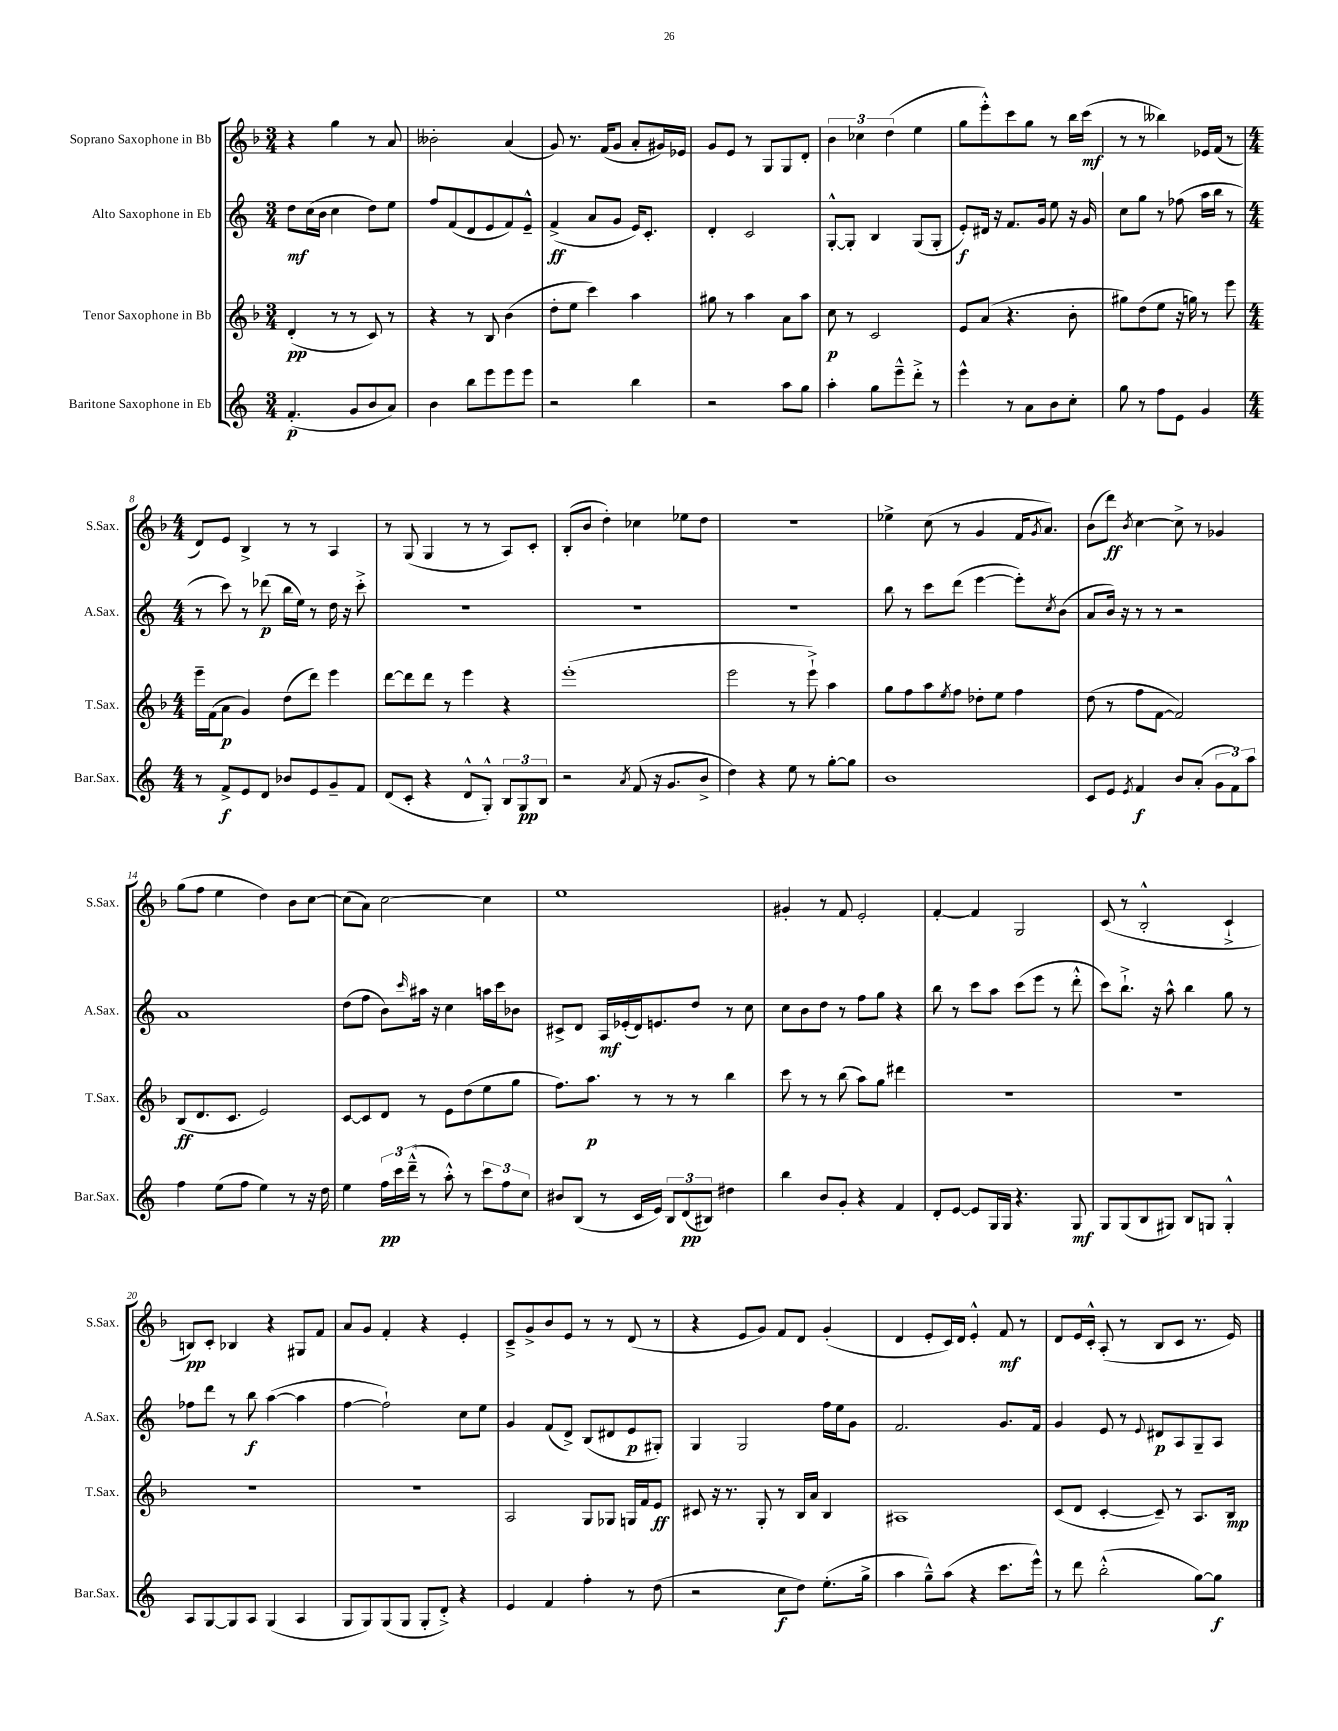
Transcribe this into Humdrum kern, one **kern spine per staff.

**kern	**kern	**kern	**kern
*staff4	*staff3	*staff2	*staff1
*clefG2	*clefG2	*clefG2	*clefG2
*k[]	*k[b-]	*k[]	*k[b-]
*M3/4	*M3/4	*M3/4	*M3/4
(4.f'	(4d'	8dd	4r
.	.	(16cc	.
.	.	16b	.
.	8r	4cc	4gg
8g	8r	.	.
8b	8c)	8dd)	8r
8a)	8r	8ee	8a
=	=	=	=
4b	4r	8ff	2b--'
.	.	(8f	.
8bb	8r	8d	.
8eee	8B-	8e	.
8eee	(4b-	8f)	(4a
8eee	.	8e~^^	.
=	=	=	=
2r	8dd'	(4f^	8g)
.	8ee	.	8.r
.	4ccc)	8a	.
.	.	.	(16f
.	.	8g	8g
4bb	4aa	16e)	8a'
.	.	8.c'	.
.	.	.	16g#)
.	.	.	16e-
=	=	=	=
2r	8gg#	4d'	8g
.	8r	.	8e
.	4aa	2c	8r
.	.	.	8G
8aa	8a	.	8G
8gg	8aa	.	8d'
=	=	=	=
4aa'	8cc	[8G'^^	6b-
.	8r	8G']	.
.	.	.	6cc-
8gg	2c	4B	.
.	.	.	(6dd
8eee~^^	.	.	.
8ddd'^	.	(8G	4ee
8r	.	8G'	.
=	=	=	=
4eee^^	8e	8e')	8gg
.	(8a	16d#	8eee'^^)
.	.	16r	.
8r	4.r	8.f	8ccc
8a	.	.	8gg
.	.	16g	.
8b	.	8ee	8r
8cc'	8b-'	16r	16bb-
.	.	16g	(16ccc
=	=	=	=
8gg	8gg#)	8cc	8r
8r	(8dd	8gg	8r
8ff	8ee	8r	4bb--)
8e	16r	(8ff-	.
.	16gg)	.	.
4g	8r	16aa	16e-
.	.	16bb	(16f
.	8eee	8r	8r
=	=	=	=
*M4/4	*M4/4	*M4/4	*M4/4
8r	16eee~	8r	8d)
.	(16f	.	.
8f^	8a	8ccc)	8e
8e	4g)	8r	4B-^
8d	.	(8ddd-	.
8b-	(8dd	16bb	8r
.	.	16ee)	.
8e	8ddd)	8r	8r
8g~	4eee	16dd	4A
.	.	16r	.
8f	.	8ccc'^	.
=	=	=	=
(8d	[8ddd	1r	8r
8c'	8ddd]	.	(8G
4r	8ddd	.	4G
.	8r	.	.
8d^^	4eee	.	8r
8G'^^)	.	.	8r
12B	4r	.	8A)
12G	.	.	.
.	.	.	8c'
12B	.	.	.
=	=	=	=
2r	(1eee'	1r	(8B-'
.	.	.	8b-
.	.	.	4dd')
8qa	.	.	.
(8f	.	.	4cc-
16r	.	.	.
8.g	.	.	.
.	.	.	8ee-
8b^	.	.	8dd
=	=	=	=
4dd)	2eee	1r	1r
4r	.	.	.
8ee	8r	.	.
8r	8eee`^)	.	.
[8gg'	4aa	.	.
8gg]	.	.	.
=	=	=	=
1b	8gg	8bb	4ee-^
.	8ff	8r	.
.	8aa	8ccc	(8cc
.	8qee	.	.
.	8ff	(8ddd	8r
.	8dd-'	[4eee	4g
.	8ee	.	.
.	4ff	8eee'])	16f
.	.	.	8qg
.	.	.	8.a)
.	.	8qcc	.
.	.	(8b	.
=	=	=	=
8c	(8dd	8a	(8b-
8e	8r	16b)	8ddd)
.	.	16r	.
8qe	.	.	8qb-
4f	8ff	8r	[4cc
.	[8f	8r	.
8b	2f])	2r	8cc^]
(8a'	.	.	8r
12g	.	.	4g-
12f)	.	.	.
12aa	.	.	.
=	=	=	=
4ff	(8B-	1a	(8gg
.	8.d	.	8ff
(8ee	.	.	4ee
.	8.c	.	.
8ff	.	.	.
4ee)	2e)	.	4dd)
8r	.	.	8b-
16r	.	.	[8cc
16dd	.	.	.
=	=	=	=
4ee	[8c	(8dd	(8cc]
.	8c]	8ff	8a)
24ff	8d	8b)	[2cc
24ccc	.	.	.
(24ddd~^^	.	.	.
.	.	16qqccc	.
8r	8r	16aa#	.
.	.	16r	.
8aa'^^)	8e	4cc	.
8r	(8dd	.	.
12ccc	8ee	16aa	4cc]
.	.	16ccc	.
12ff	.	.	.
.	8gg	8b-	.
12cc	.	.	.
=	=	=	=
8b#	8.ff)	8c#^	1ee
(8B	.	8d	.
.	8.aa	.	.
8r	.	16A	.
.	.	(16e-'	.
16c	8r	16d)	.
16e)	.	8.e	.
12B	8r	.	.
(12d	.	.	.
.	8r	8dd	.
12B#)	.	.	.
4dd#	4bb-	8r	.
.	.	8cc	.
=	=	=	=
4bb	8ccc	8cc	4g#'
.	8r	8b	.
8b	8r	8dd	8r
8g'	(8bb-	8r	8f
4r	8aa)	8ff	2e'
.	8gg	8gg	.
4f	4ddd#	4r	.
=	=	=	=
8d'	1r	8bb	[4f'
[8e	.	8r	.
8e]	.	8ccc	4f]
16G	.	8aa	.
16G	.	.	.
4.r	.	(8ccc	2G
.	.	8eee	.
.	.	8r	.
8G	.	8ddd'^^	.
=	=	=	=
8G	1r	8ccc)	(8c
(8G	.	8.bb`^	8r
8B	.	.	2B-'^^
.	.	16r	.
8G#)	.	8aa^^	.
8B	.	4bb	.
8G	.	.	.
4G'^^	.	8gg	4c`^
.	.	8r	.
=	=	=	=
8A	1r	8ff-	8B)
[8G	.	8ddd	8c'
8G]	.	8r	4B-
8A	.	8bb	.
(4G	.	([4aa	4r
4A	.	4aa]	8G#
.	.	.	8f
=	=	=	=
8G	1r	[4ff	8a
8G)	.	.	8g
(8G	.	2ff`])	4f'
8G	.	.	.
8G'	.	.	4r
8d'^)	.	.	.
4r	.	8cc	4e'
.	.	8ee	.
=	=	=	=
4e	2A	4g	8c~^
.	.	.	8g^
4f	.	(8f	8b-
.	.	8d^)	8e
4ff'	8G	(8B	8r
.	8G-	8d#	8r
8r	16G	8e	(8d
.	16f	.	.
(8dd	8e	8G#')	8r
=	=	=	=
2r	8c#	4G	4r
.	16r	.	.
.	8.r	.	.
.	.	2G	8e
.	8G'	.	8g)
8cc	8r	.	8f
8dd)	16B-	.	8d
.	16a	.	.
(8.ee'	4B-	16ff	(4g'
.	.	16ee	.
.	.	8g	.
16gg^	.	.	.
=	=	=	=
4aa	1A#	2.f	4d
8gg~^^)	.	.	8e'
(8aa	.	.	16c)
.	.	.	16d
4r	.	.	4e'^^
8.ccc	.	8.g	8f
.	.	.	8r
16eee^^)	.	16f	.
=	=	=	=
8r	(8c	4g	8d
8ddd	8d	.	16e
.	.	.	16c'^^
(2bb'^^	[4c'	8e	(8A'
.	.	8r	8r
.	.	8qqe	.
.	8c~])	8d#	8B-
.	8r	8A	8c
[8gg)	8.A	8G~	8.r
8gg]	.	8A	.
.	16B-	.	16e)
==	==	==	==
*-	*-	*-	*-
